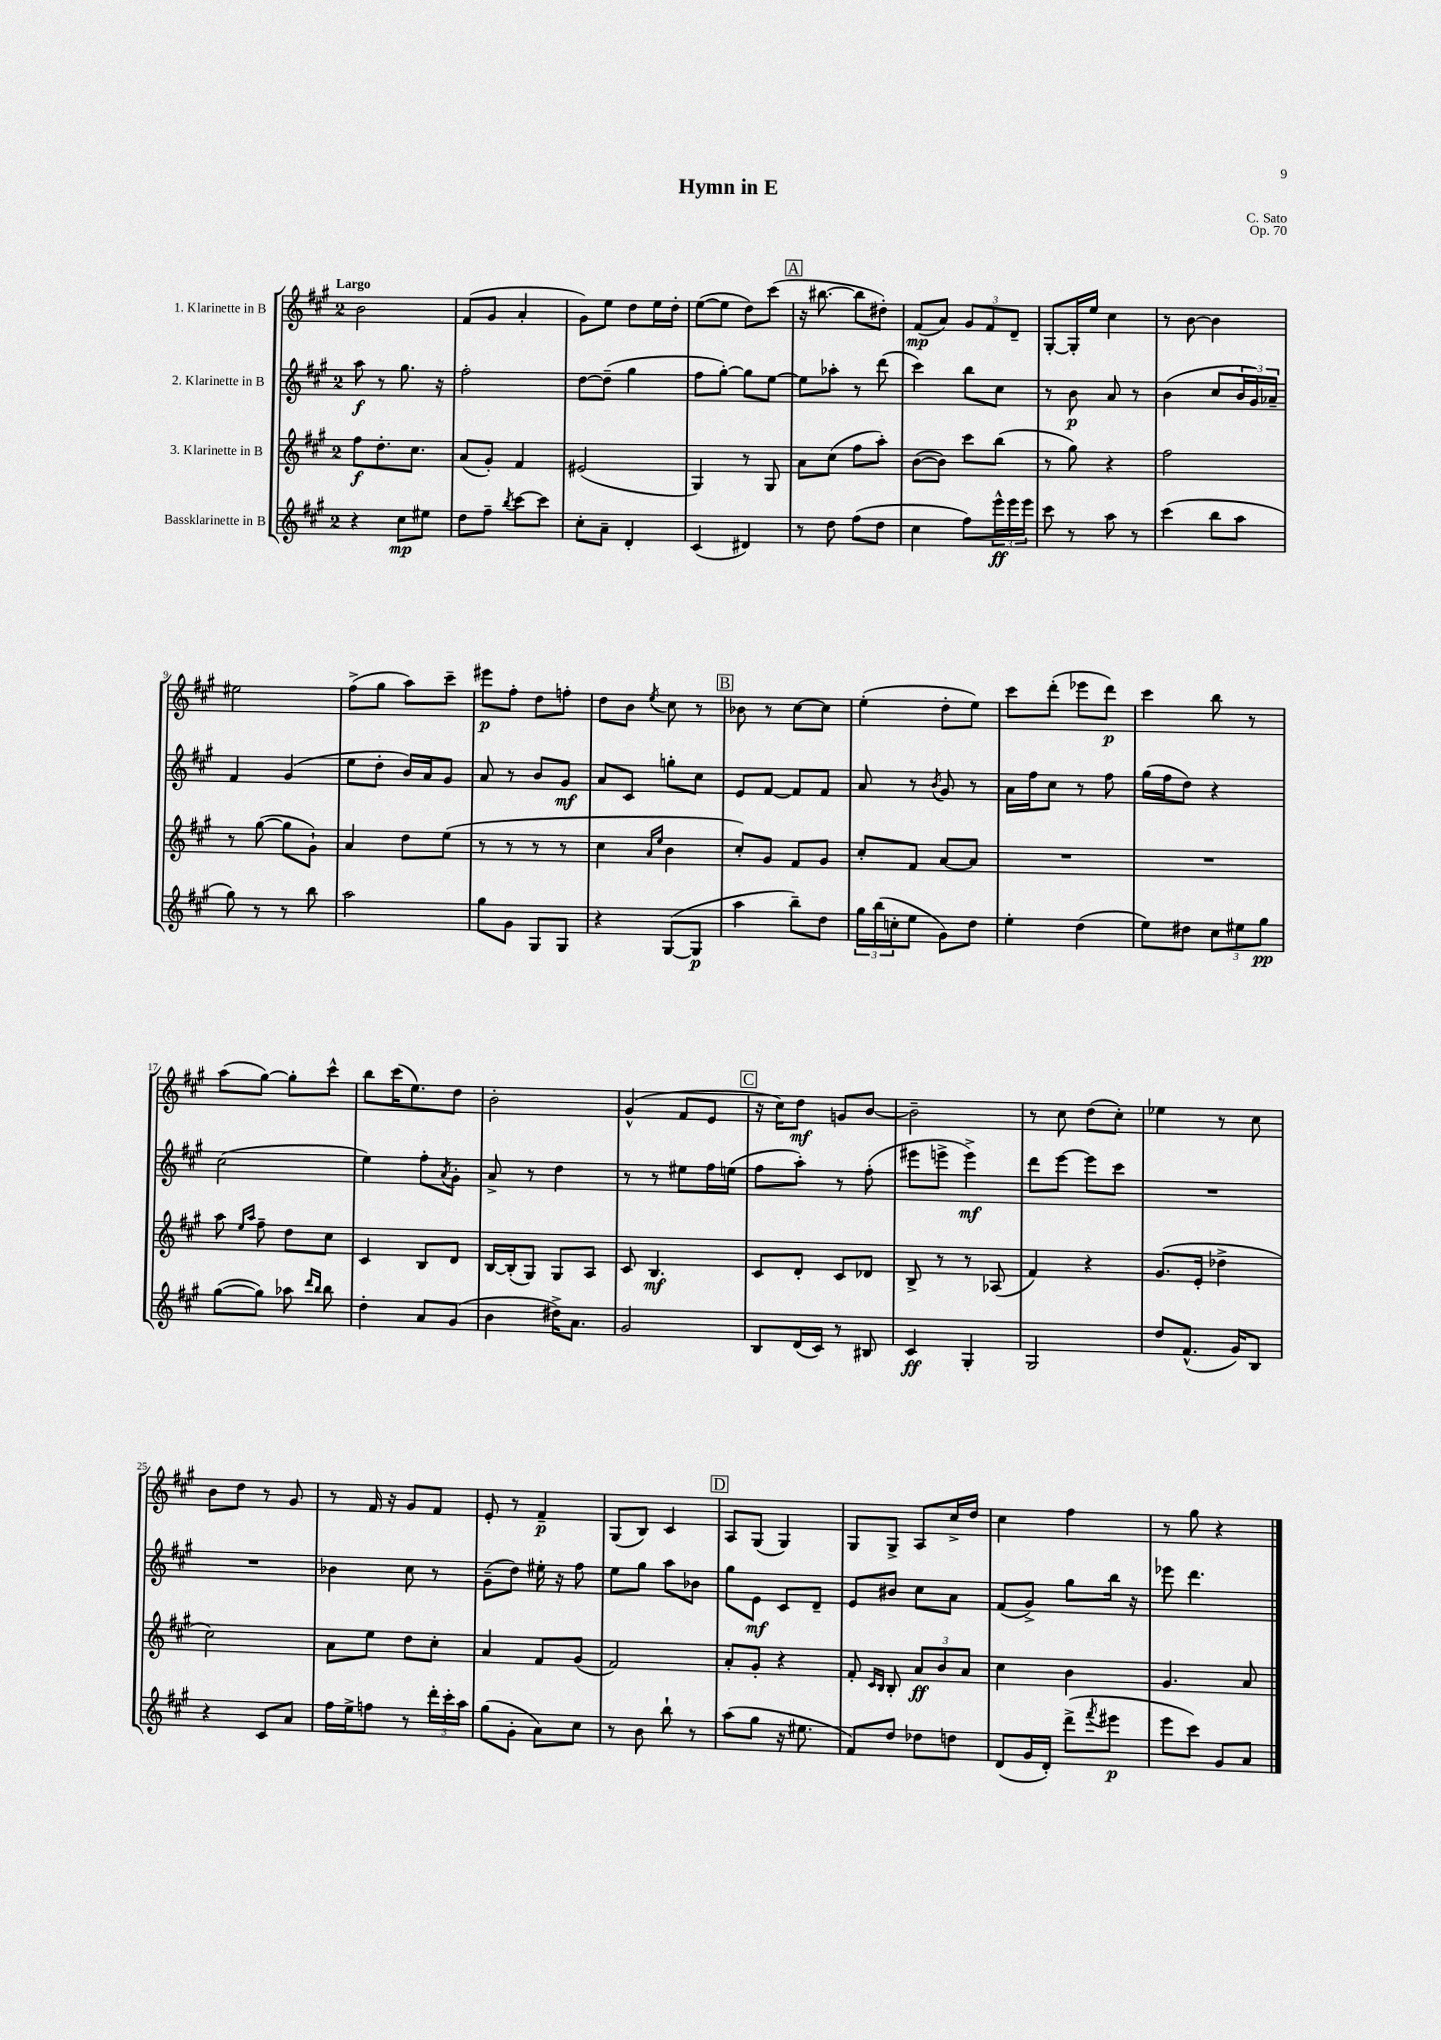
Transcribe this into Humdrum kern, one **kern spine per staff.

**kern	**dynam	**kern	**dynam	**kern	**dynam	**kern	**dynam
*part4	*part4	*part3	*part3	*part2	*part2	*part1	*part1
*staff4	*staff4	*staff3	*staff3	*staff2	*staff2	*staff1	*staff1
*I"Bassklarinette in B	*	*I"3. Klarinette in B	*	*I"2. Klarinette in B	*	*I"1. Klarinette in B	*
*clefG2	*	*clefG2	*	*clefG2	*	*clefG2	*
*k[f#c#g#]	*	*k[f#c#g#]	*	*k[f#c#g#]	*	*k[f#c#g#]	*
*M2/4	*	*M2/4	*	*M2/4	*	*M2/4	*
=1	=1	=1	=1	=1	=1	=1	=1
!	!	!	!	!	!	!LO:TX:a:B:t=Largo	!
4r	.	8ff#\L	f	8aa\	f	2b\	.
.	.	8.dd'\	.	8r	.	.	.
8cc#\L	mp	.	.	8.gg#\	.	.	.
.	.	8.cc#\J	.	.	.	.	.
8ee#X\J	.	.	.	.	.	.	.
.	.	.	.	16r	.	.	.
=2	=2	=2	=2	=2	=2	=2	=2
8dd\L	.	(8a/L	.	2ff#'\	.	(8f#/L	.
8ff#~\J	.	8g#'/J)	.	.	.	8g#/J	.
8qbb/	.	.	.	.	.	.	.
[8ccc#\L	.	4f#/	.	.	.	4a'/	.
8ccc#\J]	.	.	.	.	.	.	.
=3	=3	=3	=3	=3	=3	=3	=3
8cc#'\L	.	(2e#X/	.	[8dd\L	.	8g#\L)	.
8a~\J	.	.	.	(8dd~\J]	.	8ee\J	.
4d'/	.	.	.	4gg#\	.	8dd\L	.
.	.	.	.	.	.	16ee\L	.
.	.	.	.	.	.	16dd'\JJ	.
=4	=4	=4	=4	=4	=4	=4	=4
(4c#/	.	4G#/)	.	8ff#\L	.	([8ee\L	.
.	.	.	.	[8gg#'\J)	.	8ee\J]	.
4d#X/)	.	8r	.	8gg#\L]	.	8dd\L)	.
.	.	8G#/	.	[8ee\J	.	(8ccc#\J	.
!!LO:REH:place=s1:t=A
=5	=5	=5	=5	=5	=5	=5	=5
8r	.	8a\L	.	8ee\L]	.	16r	.
.	.	.	.	.	.	[8.bb#X\	.
8dd\	.	(8cc#\J	.	8aa-X'\J	.	.	.
(8ff#\L	.	8ff#\L	.	8r	.	8bb#\L]	.
8dd\J	.	8aa'\J)	.	(8ddd\	.	8dd#X'\J)	.
=6	=6	=6	=6	=6	=6	=6	=6
4cc#\	.	([8b\L	.	4ccc#\)	.	(8f#/L	mp
.	.	8b\J])	.	.	.	8a/J)	.
8ff#\L)	.	8ccc#\L	.	8bb\L	.	12g#/L	.
.	.	.	.	.	.	12f#/	.
24eee^^\L	ff	(8bb\J	.	8cc#\J	.	.	.
24eee\	.	.	.	.	.	12d~/J	.
24eee\JJ	.	.	.	.	.	.	.
=7	=7	=7	=7	=7	=7	=7	=7
8ccc#\	.	8r	.	8r	.	[8G#'/L	.
8r	.	8gg#\)	.	8b\	p	16G#'/L]	.
.	.	.	.	.	.	16ee/JJ	.
8aa\	.	4r	.	8a/	.	4cc#\	.
8r	.	.	.	8r	.	.	.
=8	=8	=8	=8	=8	=8	=8	=8
(4ccc#\	.	2ff#\	.	(4b\	.	8r	.
.	.	.	.	.	.	[8b\	.
8bb\L	.	.	.	8cc#/L	.	4b\]	.
8aa\J	.	.	.	24b/L	.	.	.
.	.	.	.	24g#/)	.	.	.
.	.	.	.	24a-X~/JJ	.	.	.
!!LO:LB:g=z
=9	=9	=9	=9	=9	=9	=9	=9
8gg#\)	.	8r	.	4f#/	.	2ee#X\	.
8r	.	([8gg#\	.	.	.	.	.
8r	.	8gg#\L]	.	(4g#/	.	.	.
8bb\	.	8g#`\J)	.	.	.	.	.
=10	=10	=10	=10	=10	=10	=10	=10
2aa\	.	4a/	.	8ee\L	.	(8ff#^\L	.
.	.	.	.	8dd'\J	.	8gg#\J	.
.	.	8dd\L	.	16b/LL)	.	8aa\L)	.
.	.	.	.	16a/J	.	.	.
.	.	(8ee\J	.	8g#/J	.	8ccc#~\J	.
=11	=11	=11	=11	=11	=11	=11	=11
8gg#\L	.	8r	.	8a/	.	8eee#X\L	p
8g#\J	.	8r	.	8r	.	8ff#'\J	.
8G#/L	.	8r	.	8b/L	.	8dd\L	.
8G#/J	.	8r	.	8g#/J	mf	8ffn'\J	.
=12	=12	=12	=12	=12	=12	=12	=12
4r	.	4cc#\	.	8a/L	.	8dd\L	.
.	.	.	.	8c#/J	.	8b\J	.
.	.	16qqa/LL	.	.	.	.	.
.	.	16qqee/JJ	.	.	.	8qee/	.
([8G#/L	.	4b\	.	8ggn'\L	.	8cc#\	.
8G#/J]	p	.	.	8cc#\J	.	8r	.
!!LO:REH:place=s1:t=B
=13	=13	=13	=13	=13	=13	=13	=13
4aa\	.	8cc#'/L)	.	8e/L	.	8b-X\	.
.	.	8g#/J	.	[8f#/J	.	8r	.
8bb~\L)	.	8f#/L	.	8f#/L]	.	[8cc#\L	.
8dd\J	.	8g#/J	.	8f#/J	.	8cc#\J]	.
=14	=14	=14	=14	=14	=14	=14	=14
24gg#\LL	.	8cc#'/L	.	8a/	.	(4ee'\	.
(24bb\	.	.	.	.	.	.	.
24ccn'\J	.	.	.	.	.	.	.
8ee\J	.	8f#/J	.	8r	.	.	.
.	.	.	.	8qb/	.	.	.
8g#\L)	.	[8a/L	.	8g#/	.	8dd'\L	.
8dd\J	.	8a/J]	.	8r	.	8ee\J)	.
=15	=15	=15	=15	=15	=15	=15	=15
4ee'\	.	2r	.	16a\LL	.	8ccc#\L	.
.	.	.	.	16ff#\J	.	.	.
.	.	.	.	8cc#\J	.	(8ddd'\J	.
(4dd\	.	.	.	8r	.	8eee-X\L	.
.	.	.	.	8ff#\	.	8ddd\J)	p
=16	=16	=16	=16	=16	=16	=16	=16
8ee\L)	.	2r	.	(16gg#\LL	.	4ccc#\	.
.	.	.	.	16ff#\J	.	.	.
8dd#X\J	.	.	.	8dd\J)	.	.	.
12cc#\L	.	.	.	4r	.	8bb\	.
12ee#X\	.	.	.	.	.	.	.
.	.	.	.	.	.	8r	.
12gg#\J	pp	.	.	.	.	.	.
!!LO:LB:g=z
=17	=17	=17	=17	=17	=17	=17	=17
([8gg#\L	.	8aa\	.	(2cc#\	.	(8aa\L	.
.	.	16qqee/LL	.	.	.	.	.
.	.	16qqaa/JJ	.	.	.	.	.
8gg#\J])	.	8ff#~\	.	.	.	[8gg#\J)	.
8aa-X\	.	8dd\L	.	.	.	8gg#'\L]	.
16qqddd/LL	.	.	.	.	.	.	.
16qqbb/JJ	.	.	.	.	.	.	.
8bb\	.	8cc#\J	.	.	.	8ccc#^^\J	.
=18	=18	=18	=18	=18	=18	=18	=18
4dd'\	.	4c#/	.	4ee\)	.	8bb\L	.
.	.	.	.	.	.	(16ccc#\K	.
.	.	.	.	.	.	8.ee\)	.
8a/L	.	8B/L	.	8ff#'\L	.	.	.
.	.	.	.	8qa/	.	.	.
(8g#/J	.	8d/J	.	8g#'\J	.	8dd\J	.
=19	=19	=19	=19	=19	=19	=19	=19
4b\	.	[16B/LL	.	8a^/	.	2b'\	.
.	.	(16B'/J]	.	.	.	.	.
.	.	8G#/J)	.	8r	.	.	.
16dd#X^\KL)	.	8G#/L	.	4dd\	.	.	.
8.a\J	.	.	.	.	.	.	.
.	.	8A/J	.	.	.	.	.
=20	=20	=20	=20	=20	=20	=20	=20
2g#/	.	8c#/	.	8r	.	(4g#^^/	.
.	.	4.B/	mf	8r	.	.	.
.	.	.	.	8ee#X\L	.	8f#/L	.
.	.	.	.	16ff#\L	.	8e/J	.
.	.	.	.	(16een\JJ	.	.	.
!!LO:REH:place=s1:t=C
=21	=21	=21	=21	=21	=21	=21	=21
8B/L	.	8c#/L	.	8ff#\L	.	16r	.
.	.	.	.	.	.	16cc#\KL)	.
(16d/L	.	8d'/J	.	8aa'\J)	.	8dd\J	mf
16c#/JJ)	.	.	.	.	.	.	.
8r	.	8c#/L	.	8r	.	8gn/L	.
8B#X/	.	8d-X/J	.	(8ff#'\	.	[8b/J	.
=22	=22	=22	=22	=22	=22	=22	=22
4c#/	ff	8B^/	.	8eee#X\L	.	2b~\]	.
.	.	8r	.	8eeen^\J	.	.	.
4G#'/	.	8r	.	4eee^\)	mf	.	.
.	.	(8A-X/	.	.	.	.	.
=23	=23	=23	=23	=23	=23	=23	=23
2G#/	.	4f#/)	.	8ddd\L	.	8r	.
.	.	.	.	[8eee\J	.	8cc#\	.
.	.	4r	.	8eee\L]	.	(8dd\L	.
.	.	.	.	8ccc#\J	.	8cc#'\J)	.
=24	=24	=24	=24	=24	=24	=24	=24
8dd/L	.	(8.g#/L	.	2r	.	4ee-X\	.
(8.f#^^/J	.	.	.	.	.	.	.
.	.	16e'/Jk	.	.	.	.	.
.	.	4dd-X^\	.	.	.	8r	.
16g#/KL)	.	.	.	.	.	.	.
8B/J	.	.	.	.	.	8cc#\	.
!!LO:LB:g=z
=25	=25	=25	=25	=25	=25	=25	=25
4r	.	2cc#\)	.	2r	.	8b\L	.
.	.	.	.	.	.	8dd\J	.
8c#/L	.	.	.	.	.	8r	.
8a/J	.	.	.	.	.	8g#/	.
=26	=26	=26	=26	=26	=26	=26	=26
16ff#\LL	.	8a\L	.	4b-X\	.	8r	.
16ee^\J	.	.	.	.	.	.	.
8ffn\J	.	8ee\J	.	.	.	16f#/	.
.	.	.	.	.	.	16r	.
8r	.	8dd\L	.	8cc#\	.	8g#/L	.
24ddd'\LL	.	8cc#'\J	.	8r	.	8f#/J	.
24ccc#'\	.	.	.	.	.	.	.
24aa\JJ	.	.	.	.	.	.	.
=27	=27	=27	=27	=27	=27	=27	=27
(8gg#\L	.	4a/	.	(8g#~\L	.	8e'/	.
8g#'\J	.	.	.	8dd\J)	.	8r	.
8a\L)	.	8f#/L	.	16ee#X'\	.	4f#~/	p
.	.	.	.	16r	.	.	.
8cc#\J	.	(8g#/J	.	8ff#\	.	.	.
=28	=28	=28	=28	=28	=28	=28	=28
8r	.	2f#/)	.	8ee\L	.	(8G#/L	.
8b\	.	.	.	8gg#\J	.	8B/J)	.
8bb`\	.	.	.	8aa\L	.	4c#/	.
8r	.	.	.	8b-X\J	.	.	.
!!LO:REH:place=s1:t=D
=29	=29	=29	=29	=29	=29	=29	=29
(8aa\L	.	8a'/L	.	8gg#\L	.	8A/L	.
8gg#\J	.	8g#'/J	.	8e\J	mf	(8G#/J	.
16r	.	4r	.	8c#/L	.	4G#/)	.
8.ee#X\	.	.	.	.	.	.	.
.	.	.	.	8d~/J	.	.	.
=30	=30	=30	=30	=30	=30	=30	=30
8f#/L)	.	8f#'/	.	8e/L	.	8G#/L	.
.	.	16qqc#/LL	.	.	.	.	.
.	.	16qqB/JJ	.	.	.	.	.
8dd/J	.	8B'/	.	8b#X/J	.	8G#^/J	.
8dd-X\L	.	12a/L	ff	8cc#\L	.	8A/L	.
.	.	12b/	.	.	.	.	.
8ddn\J	.	.	.	8a\J	.	16cc#^/L	.
.	.	12a/J	.	.	.	.	.
.	.	.	.	.	.	16dd/JJ	.
=31	=31	=31	=31	=31	=31	=31	=31
(8d/L	.	4cc#\	.	(8f#/L	.	4cc#\	.
16g#/L	.	.	.	8g#^/J)	.	.	.
16d'/JJ)	.	.	.	.	.	.	.
(8ddd^\L	.	4b\	.	8gg#\L	.	4ff#\	.
8qfff#/	.	.	.	.	.	.	.
8eee#X\J	p	.	.	16bb\Jk	.	.	.
.	.	.	.	16r	.	.	.
=32	=32	=32	=32	=32	=32	=32	=32
8eee\L	.	4.g#/	.	8eee-X\	.	8r	.
8ccc#\J)	.	.	.	4.ddd\	.	8gg#\	.
8g#/L	.	.	.	.	.	4r	.
8a/J	.	8a/	.	.	.	.	.
==	==	==	==	==	==	==	==
*-	*-	*-	*-	*-	*-	*-	*-
